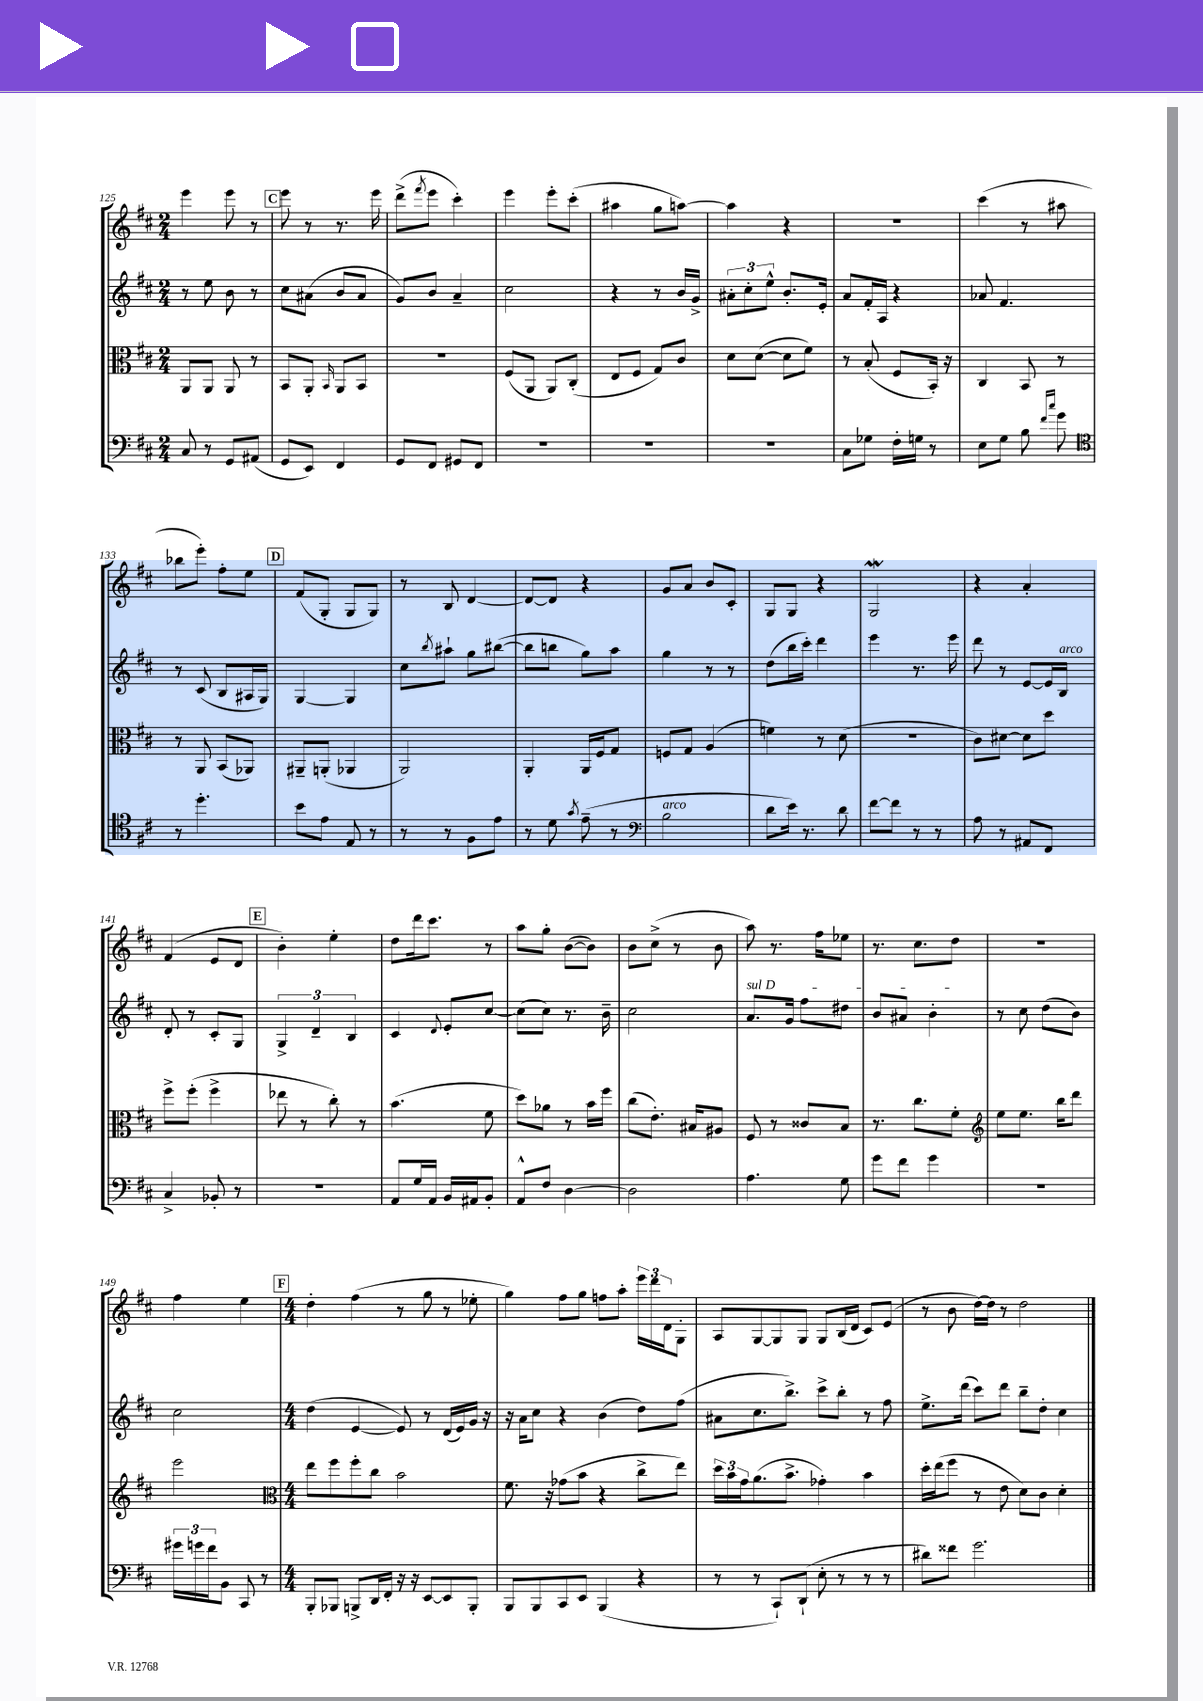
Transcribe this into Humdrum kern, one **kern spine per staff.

**kern	**kern	**kern	**kern
*staff4	*staff3	*staff2	*staff1
*clefF4	*clefC3	*clefG2	*clefG2
*k[f#c#]	*k[f#c#]	*k[f#c#]	*k[f#c#]
*M2/4	*M2/4	*M2/4	*M2/4
8C#	8AA	8r	4eee
8r	8AA	8ee	.
8GG	8AA	8b	8eee
(8AA#	8r	8r	8r
=	=	=	=
8GG	8BB	8cc#	8eee
8EE)	8AA'	(8a#	8r
.	16qqBB	.	.
4FF#	8AA	8b	8.r
.	8BB	8a#	.
.	.	.	16eee
=	=	=	=
8GG	2r	8g)	(8ddd^
.	.	.	8qfff#
8FF#	.	8b	8eee
8GG#	.	4a~	4ccc#')
8FF#	.	.	.
=	=	=	=
2r	(8F#	2cc#	4eee
.	8AA	.	.
.	8AA)	.	8eee'
.	(8C#'	.	(8ccc#'
=	=	=	=
2r	8E	4r	4aa#
.	8F#	.	.
.	8G)	8r	8gg
.	8c#	16b	[8aa)
.	.	16g^	.
=	=	=	=
2r	8d	12a#'	4aa]
.	.	12cc#'	.
.	([8d	.	.
.	.	12ee^^	.
.	8d]	8.b'	4r
.	8f#)	.	.
.	.	16e'	.
=	=	=	=
8C#	8r	8a	2r
8G-	(8B'	16f#'	.
.	.	16A	.
16F#'	8F#	4r	.
16G	.	.	.
8r	16BB')	.	.
.	16r	.	.
=	=	=	=
8E	4C#	8a-	(4ccc#
8G	.	4.f#	.
8B	8BB	.	8r
16qqf#	.	.	.
16qqcc#	.	.	.
8g	8r	.	8aa#
=	=	=	=
*clefC4	*	*	*
8r	8r	8r	8bb-
4.dd'	8AA	(8c#	8eee')
.	(8BB	8B	8ff#'
.	8AA-)	16A#	8ee
.	.	16G)	.
=	=	=	=
8b	8AA#~	[4G	(8f#
8e	(8AA'	.	8G'
8E	4AA-	4G]	8G
8r	.	.	8G)
=	=	=	=
8r	2AA)	8cc#	8r
.	.	8qbb	.
8r	.	8aa#`	8B
8F#	.	8gg	[4d
8e	.	([8bb#	.
=	=	=	=
8r	4AA'	8bb#]	8d_
8d	.	8bb	8d]
8qg	.	.	.
(8e~	16AA	8gg)	4r
.	16F#	.	.
8r	8G	8aa	.
=	=	=	=
*clefF4	*	*	*
2B	8F	4gg	8g
.	8G	.	8a
.	(4A	8r	8b
.	.	8r	8c#'
=	=	=	=
8d	4f)	(8dd	8G
16e)	.	16bb	8G
8.r	.	16ccc#')	.
.	8r	4ddd	4r
8d	(8d	.	.
=	=	=	=
[8f#	2r	4eee	2G
8f#]	.	.	.
8r	.	8.r	.
8r	.	.	.
.	.	16eee	.
=	=	=	=
8A	8c#)	8ddd	4r
8r	[8d#	8r	.
8AA#	8d#]	[8e	4a'
8FF#	8dd	16e]	.
.	.	16B	.
=	=	=	=
4C#^	8ff#^	8d'	(4f#
.	(8ff#'	8r	.
8BB-'	4ff#^	8c#'	8e
8r	.	8G	8d
=	=	=	=
2r	8ee-	6G^	4b')
.	8r	.	.
.	.	6d~	.
.	8cc#')	.	4ee'
.	.	6B	.
.	8r	.	.
=	=	=	=
8AA	(4.b	4c#	8dd
16G	.	.	16ddd
16AA	.	.	8.ccc#
.	.	8qqd	.
16BB	.	8e'	.
16AA#	.	.	.
8BB'	8f#	[8cc#	8r
=	=	=	=
8AA^^	8dd)	(8cc#]	8aa
8F#	8a-	8cc#)	8gg'
[4D	8r	8.r	([8b
.	16b	.	8b])
.	16ff#	16b~	.
=	=	=	=
2D]	(8cc#	2cc#	8b
.	8.e')	.	(8cc#^
.	.	.	8r
.	16B#	.	.
.	8A#	.	8b
=	=	=	=
4.A	8F#	8.a	8aa)
.	8r	.	8.r
.	.	16g	.
.	8c##	8ff#	.
.	.	.	16ff#
8G	8B	8dd#	8ee-
=	=	=	=
8g	8.r	8b	8.r
8f#	.	8a#	.
.	8.cc#	.	8.cc#
4g	.	4b'	.
.	8f#'	.	8dd
=	=	=	=
*	*clefG2	*	*
2r	8ee	8r	2r
.	8.ee	8cc#	.
.	.	(8dd	.
.	16bb	.	.
.	8ddd	8b)	.
=	=	=	=
24g#	2eee	2cc#	4ff#
24g	.	.	.
24f#	.	.	.
8BB	.	.	.
8CC#	.	.	4ee
8r	.	.	.
=	=	=	=
*	*clefC3	*	*
*M4/4	*M4/4	*M4/4	*M4/4
8BBB'	8ee	(4dd	4dd'
8BBB-	8ff#	.	.
8BBB^	8ff#'	[4e	(4ff#
16DD	8cc#	.	.
16FF#'	.	.	.
16r	2b	8e])	8r
16r	.	.	.
[8EE	.	8r	8gg
8EE]	.	(16d	8r
.	.	16e)	.
8BBB'	.	16g	8ee-'
.	.	16r	.
=	=	=	=
8BBB	8.f#	16r	4gg)
.	.	16a	.
8BBB	.	8cc#	.
.	16r	.	.
8CC#	(8g-	4r	8ff#
8EE	8b	.	8gg
(4BBB	4r	(4b	8ff
.	.	.	8aa'
4r	8cc#^	8dd)	24eee
.	.	.	24ddd
.	.	.	24d
.	8ee)	(8ff#	8G'
=	=	=	=
8r	24dd	8a#	8A
.	24b	.	.
.	24g	.	.
8r	(8.a	8.cc#	[8G
8CC#`)	.	.	8G]
.	8.b^	8.bb^)	.
(8DD`	.	.	8G
8E'	4g-')	8ccc#^	8G
8r	.	8bb'	(16B
.	.	.	16d
8r	4b	8r	8c#)
8r	.	8ff#	(8e
=	=	=	=
8d#)	16dd'	8.ee^	8r
.	(16ee	.	.
8f##	8ff#	.	8b
.	.	(16ddd	.
2.g	8r	8ccc#)	[16dd)
.	.	.	16dd]
.	8e	8ddd	8r
.	8d)	8bb~	2dd
.	8c#	8dd'	.
.	4d'	4cc#	.
==	==	==	==
*-	*-	*-	*-
